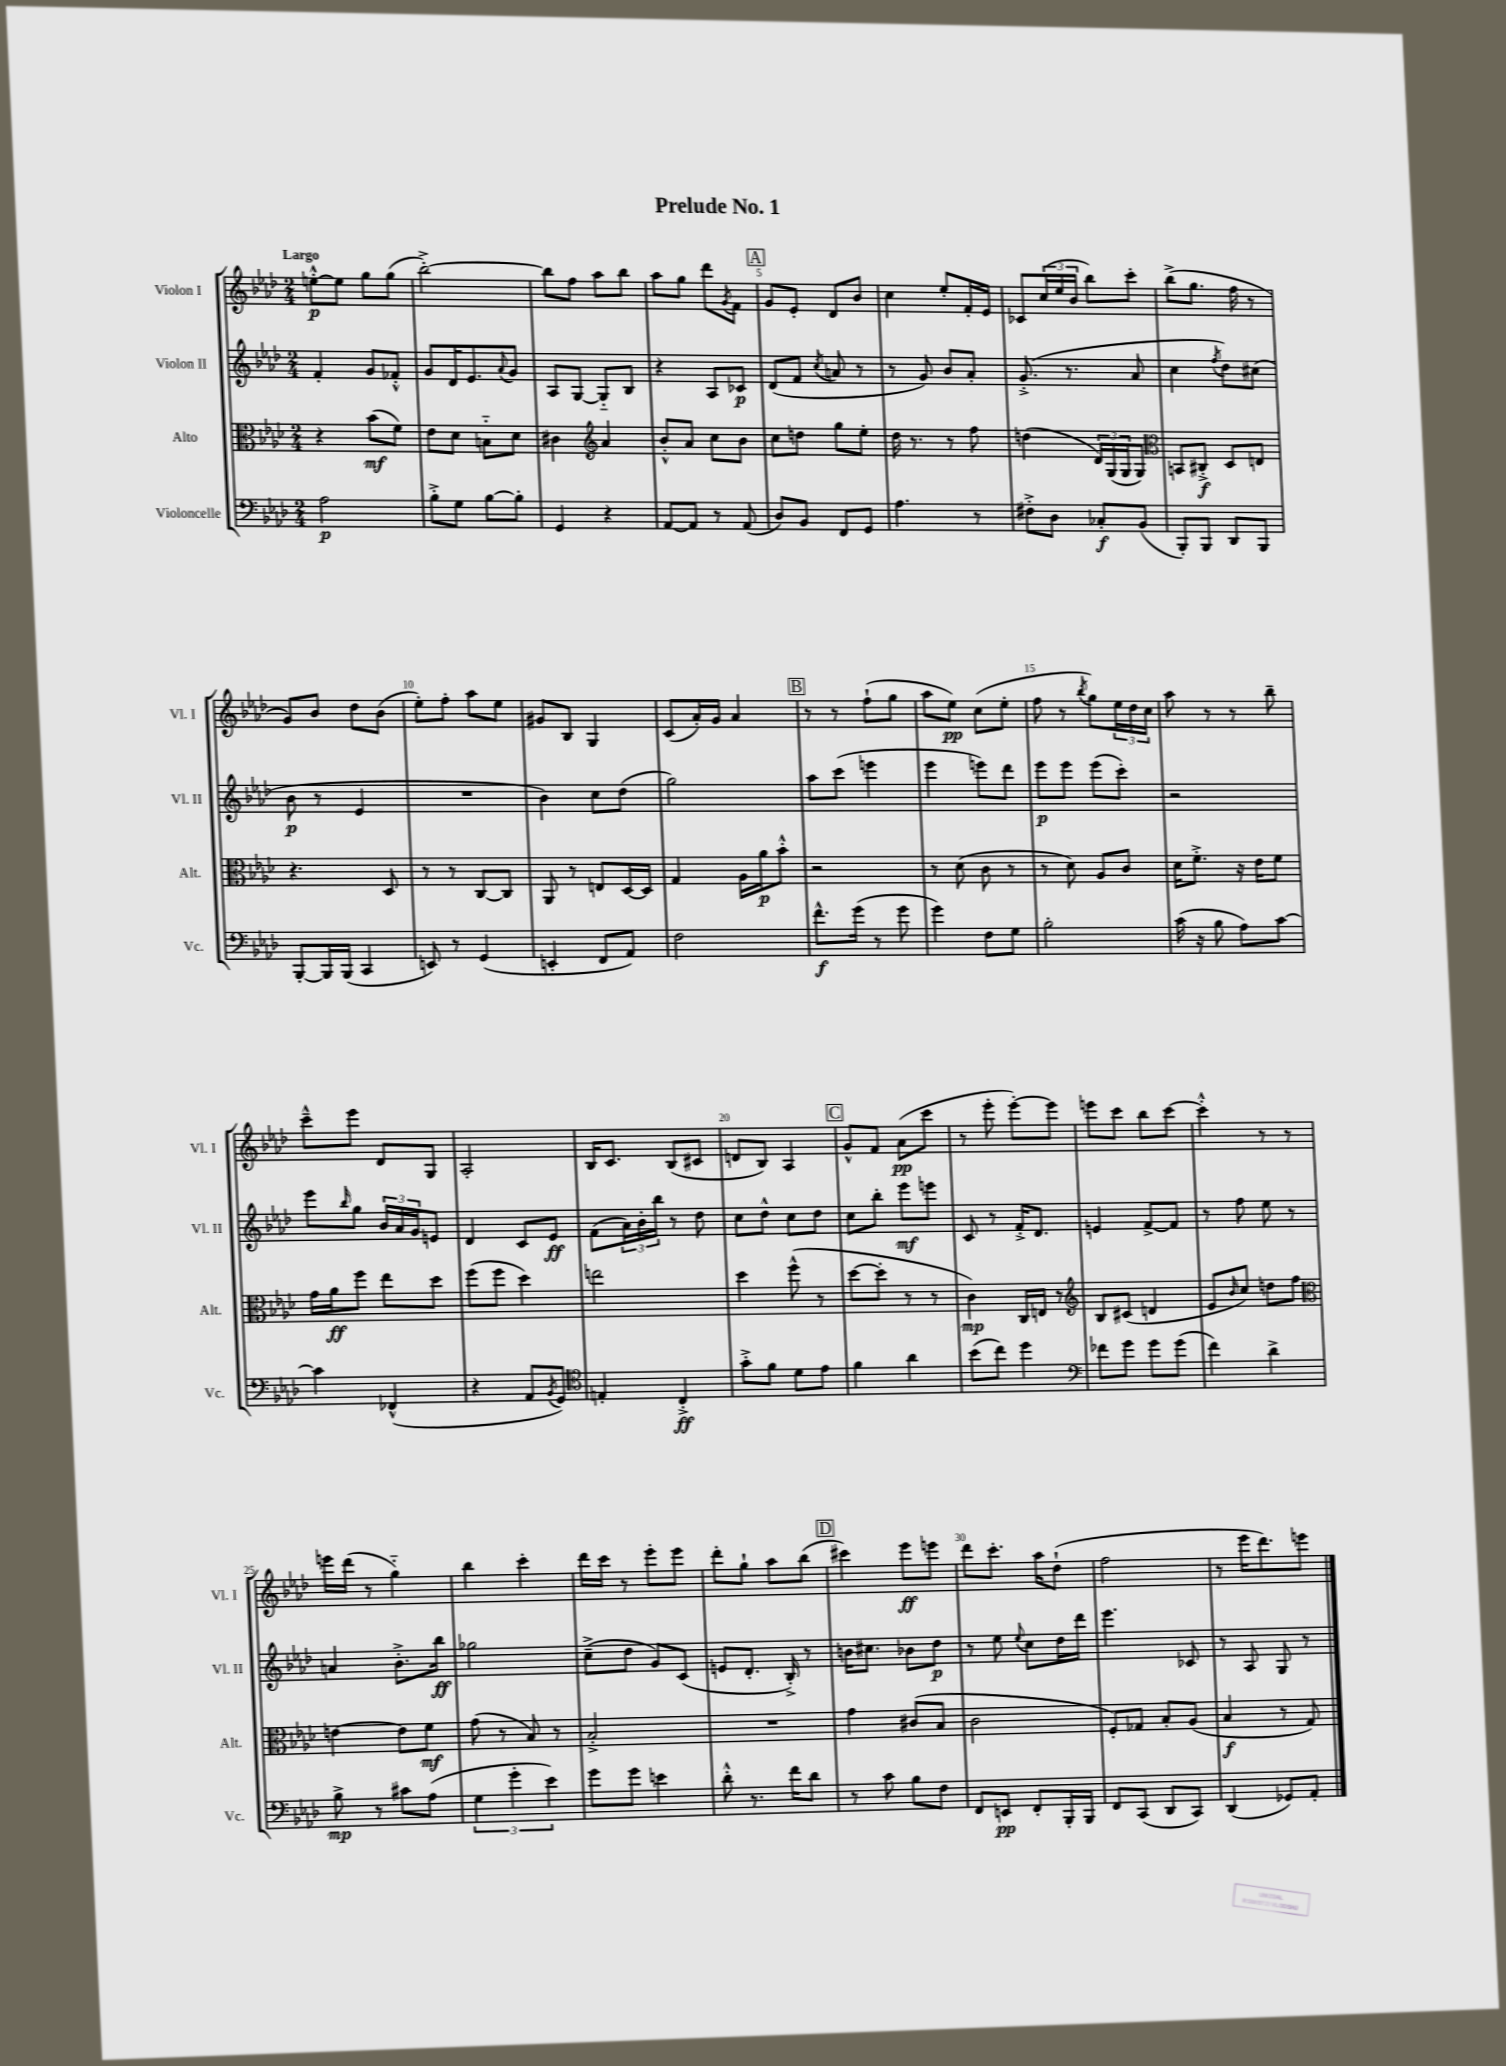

**kern	**kern	**kern	**kern
*staff4	*staff3	*staff2	*staff1
*clefF4	*clefC3	*clefG2	*clefG2
*k[b-e-a-d-]	*k[b-e-a-d-]	*k[b-e-a-d-]	*k[b-e-a-d-]
*M2/4	*M2/4	*M2/4	*M2/4
2A-\	4r	4f'/	[8ee'^^\L
.	.	.	8ee\]J
.	(8b-\L	8g/L	8gg\L
.	8f\J)	8f-'^^/J	(8gg\J
=	=	=	=
8B-'^\L	8e-\L	8g/L	[2bb-'^\)
8G\J	8d-\J	16d-/K	.
.	.	8.e-/	.
[8B-\L	8B'~\L	.	.
.	.	8qqa-/	.
8B-'\]J	8d-\J	8g/J	.
=	=	=	=
4GG/	4c#\	8A-/L	8bb-\]L
.	.	[8G/J	8ff\J
*	*clefG2	*	*
4r	4a-/	8G'~/]L	8aa-\L
.	.	8B-/J	8bb-\J
=	=	=	=
[8AA-/L	8b-'^^/L	4r	8aa-\L
8AA-/]J	8a-/J	.	8gg\J
8r	8cc\L	8A-/L	8ddd-\L
.	.	.	8qg/
(8AA-/	8b-\J	8c-/J	8f\J
=	=	=	=
8D-/L)	8cc\L	(8d-/L	8g/L
8BB-/J	8dd\J	8f/J	8e-'/J
.	.	8qcc/	.
8FF/L	8gg\L	8a/	8d-/L
8GG/J	8ee-'\J	8r	8b-/J
=	=	=	=
4.A-\	16dd-\	8r	4cc\
.	8.r	.	.
.	.	8g/)	.
.	8r	8b-/L	8ee-'/L
8r	8ff\	8a-'/J	16f'/L
.	.	.	16e-/JJ
=	=	=	=
8F#'^\L	(4dd\	(8.g'^/	8c-/L
8D-\J	.	.	(24cc/L
.	.	.	24ee-/
.	.	8.r	.
.	.	.	24b-/JJ
8C-'/L	24d-/LL)	.	8bb-\L)
.	(24G/	.	.
.	24G/J	.	.
(8BB-/J	8G/J)	8a-/	8ccc'\J
=	=	=	=
*	*clefC3	*	*
8BBB-'/L)	8BB/L	4cc\	(8bb-^\L
8BBB-/J	8C#'^/J	.	8.gg\J
.	.	8qff/	.
8DD-/L	8D-/L	8dd-\L)	.
.	.	.	16ff\
8BBB-/J	8E/J	(8cc#\J	8r
=	=	=	=
[8BBB-'/L	4.r	8b-\	8g/L)
16BBB-/]L	.	8r	8b-/J
(16BBB-/JJ	.	.	.
4CC/	.	4e-/	8dd-\L
.	8D-/	.	(8b-\J
=	=	=	=
8EE/)	8r	2r	8ee-'\L)
8r	8r	.	8ff'\J
(4GG/	[8C/L	.	8aa-\L
.	8C/]J	.	8ee-\J
=	=	=	=
4EE'/	8AA-/	4b-\)	8g#/L
.	8r	.	8B-/J
8FF/L	8E/L	8cc\L	4G/
8AA-/J)	[16D-/L	(8dd-\J	.
.	16D-/]JJ	.	.
=	=	=	=
2F\	4G/	2gg\)	(8c/L
.	.	.	16a-'/L)
.	.	.	16g/JJ
.	16A-\LL	.	4a-/
.	16a-\J	.	.
.	8b-'^^\J	.	.
=	=	=	=
8.f^^\L	2r	8aa-\L	8r
.	.	(8ccc\J	8r
(16g\Jk	.	.	.
8r	.	4eee\	(8ff`\L
8g\	.	.	8gg\J
=	=	=	=
4g\)	8r	4eee-\	8aa-\L
.	(8d-\	.	8ee-\J)
8F\L	8c\	8eee\L)	(8cc\L
8G\J	8r	8ddd-\J	8ee-'\J
=	=	=	=
2B-'\	8r	8eee-\L	8ff\
.	8d-\)	8eee-\J	8r
.	.	.	8qbb-/
.	8A-/L	(8eee-\L	8gg\L)
.	8c/J	8ccc'\J)	24ee-\L
.	.	.	24dd-\
.	.	.	24cc\JJ
=	=	=	=
(16c\	16d-\LK	2r	8aa-\
16r	8.f'^\J	.	.
8B-\	.	.	8r
8A-\L)	16r	.	8r
.	16e-\LK	.	.
[8c\J	8f\J	.	8bb-~\
=	=	=	=
4c\]	16g\LL	8eee-\L	8ccc~^^\L
.	16a-\J	.	.
.	.	16qqbb-/	.
.	8ff\J	8gg\J	8eee-\J
(4FF-^^/	8ee-\L	24b-/LL	8d-/L
.	.	24a-/	.
.	.	24g/J	.
.	8dd-\J	8e/J	8G/J
=	=	=	=
4r	(8ff\L	4d-/	2A-'/
.	8ff\J	.	.
8AA-/L	4dd-\)	8c/L	.
8qBB-/	.	.	.
8GG/J)	.	8e-/J	.
=	=	=	=
*clefC4	*	*	*
4E'/	2ee\	(8f\L	16B-/LK
.	.	.	8.c/J
.	.	24a-\L)	.
.	.	24b-'\	.
.	.	24bb-\JJ	.
4C'^/	.	8r	(8B-/L
.	.	8dd-\	8c#/J
=	=	=	=
8g'^\L	4dd-\	8cc\L	8d/L
8f\J	.	8dd-^^\J	8B-/J)
8d-\L	(8ff^^\	8cc\L	4A-/
8e-\J	8r	8dd-\J	.
=	=	=	=
4f\	[8dd-\L	8cc\L	8g^^/L
.	8dd-'\]J	8bb-'\J	8f/J
4a-\	8r	8eee-\L	(8a-\L
.	8r	8eee\J	8ccc\J
=	=	=	=
(8b-\L	4c\)	8c/	8r
8cc\J)	.	8r	8eee-'\
4dd-\	16C/LL	16f'^/LK	[8eee-'\L)
.	16E/JJ	8.d-/J	.
.	8r	.	8eee-\]J
=	=	=	=
*clefF4	*clefG2	*	*
8f-\L	8B-/L	4e/	8eee\L
8g\J	(8c#/J	.	8ccc\J
8g\L	4d/	[8f^/L	8bb-\L
(8g\J	.	8f/]J	[8ccc\J
=	=	=	=
4f\)	8e-/L	8r	4ccc'^^\]
.	16qqb-/	.	.
.	8cc/J)	8ff\	.
4d-^\	8dd\L	8ee-\	8r
.	8ff\J	8r	8r
=	=	=	=
*	*clefC3	*	*
8B-^\	[4e\	4a/	16eee\LL
.	.	.	(16ddd-\JJ
8r	.	.	8r
8c#\L	8e\]L	8.b-'^\L	4gg'~\)
(8A-\J	8f\J	.	.
.	.	16bb-\Jk	.
=	=	=	=
6G\	(8g\	2gg-\	4bb-\
.	8r	.	.
6g'\	.	.	.
.	8B-/)	.	4ccc'\
6e-\)	.	.	.
.	8r	.	.
=	=	=	=
8g\L	2B-'^/	(8cc~^\L	16ddd-\LL
.	.	.	16ccc\JJ
8g\J	.	8dd-\J	8r
4e\	.	8g/L)	8eee-'\L
.	.	(8c/J	8eee-\J
=	=	=	=
8d-'^^\	2r	8e/L	8ddd-'\L
8.r	.	8.d-'/J	8gg`\J
.	.	.	8aa-\L
16f\LK	.	16B-'^/)	.
8d-\J	.	8r	(8bb-\J
=	=	=	=
8r	4g\	16b\LK	4ccc#\)
.	.	8.cc#\J	.
8c\	.	.	.
8B-\L	(8c#/L	8b-\L	8eee-\L
8F\J	8B-/J	8dd-\J	8eee\J
=	=	=	=
8FF/L	2c\	8r	8ddd-\L
8EE/J	.	8ee-\	8.ccc'\J
.	.	8qqee-/	.
8FF'/L	.	8cc\L	.
.	.	.	16aa-\LK
16BBB-'/L	.	16dd-\L	(8dd-`\J
16BBB-/JJ	.	16ddd-\JJ	.
=	=	=	=
8FF/L	8F'/L)	4.eee-\	2ff\
(8CC/J	8G-/J	.	.
8DD-/L	8B-'/L	.	.
8CC/J)	(8A-/J	8c-/	.
=	=	=	=
(4DD-/	4B-/	8r	8r
.	.	8A-/	16eee-\LK
.	.	.	8.ddd-\)
8GG-/L)	8r	8G/	.
8AA-'/J	8G/)	8r	8eee\J
==	==	==	==
*-	*-	*-	*-
